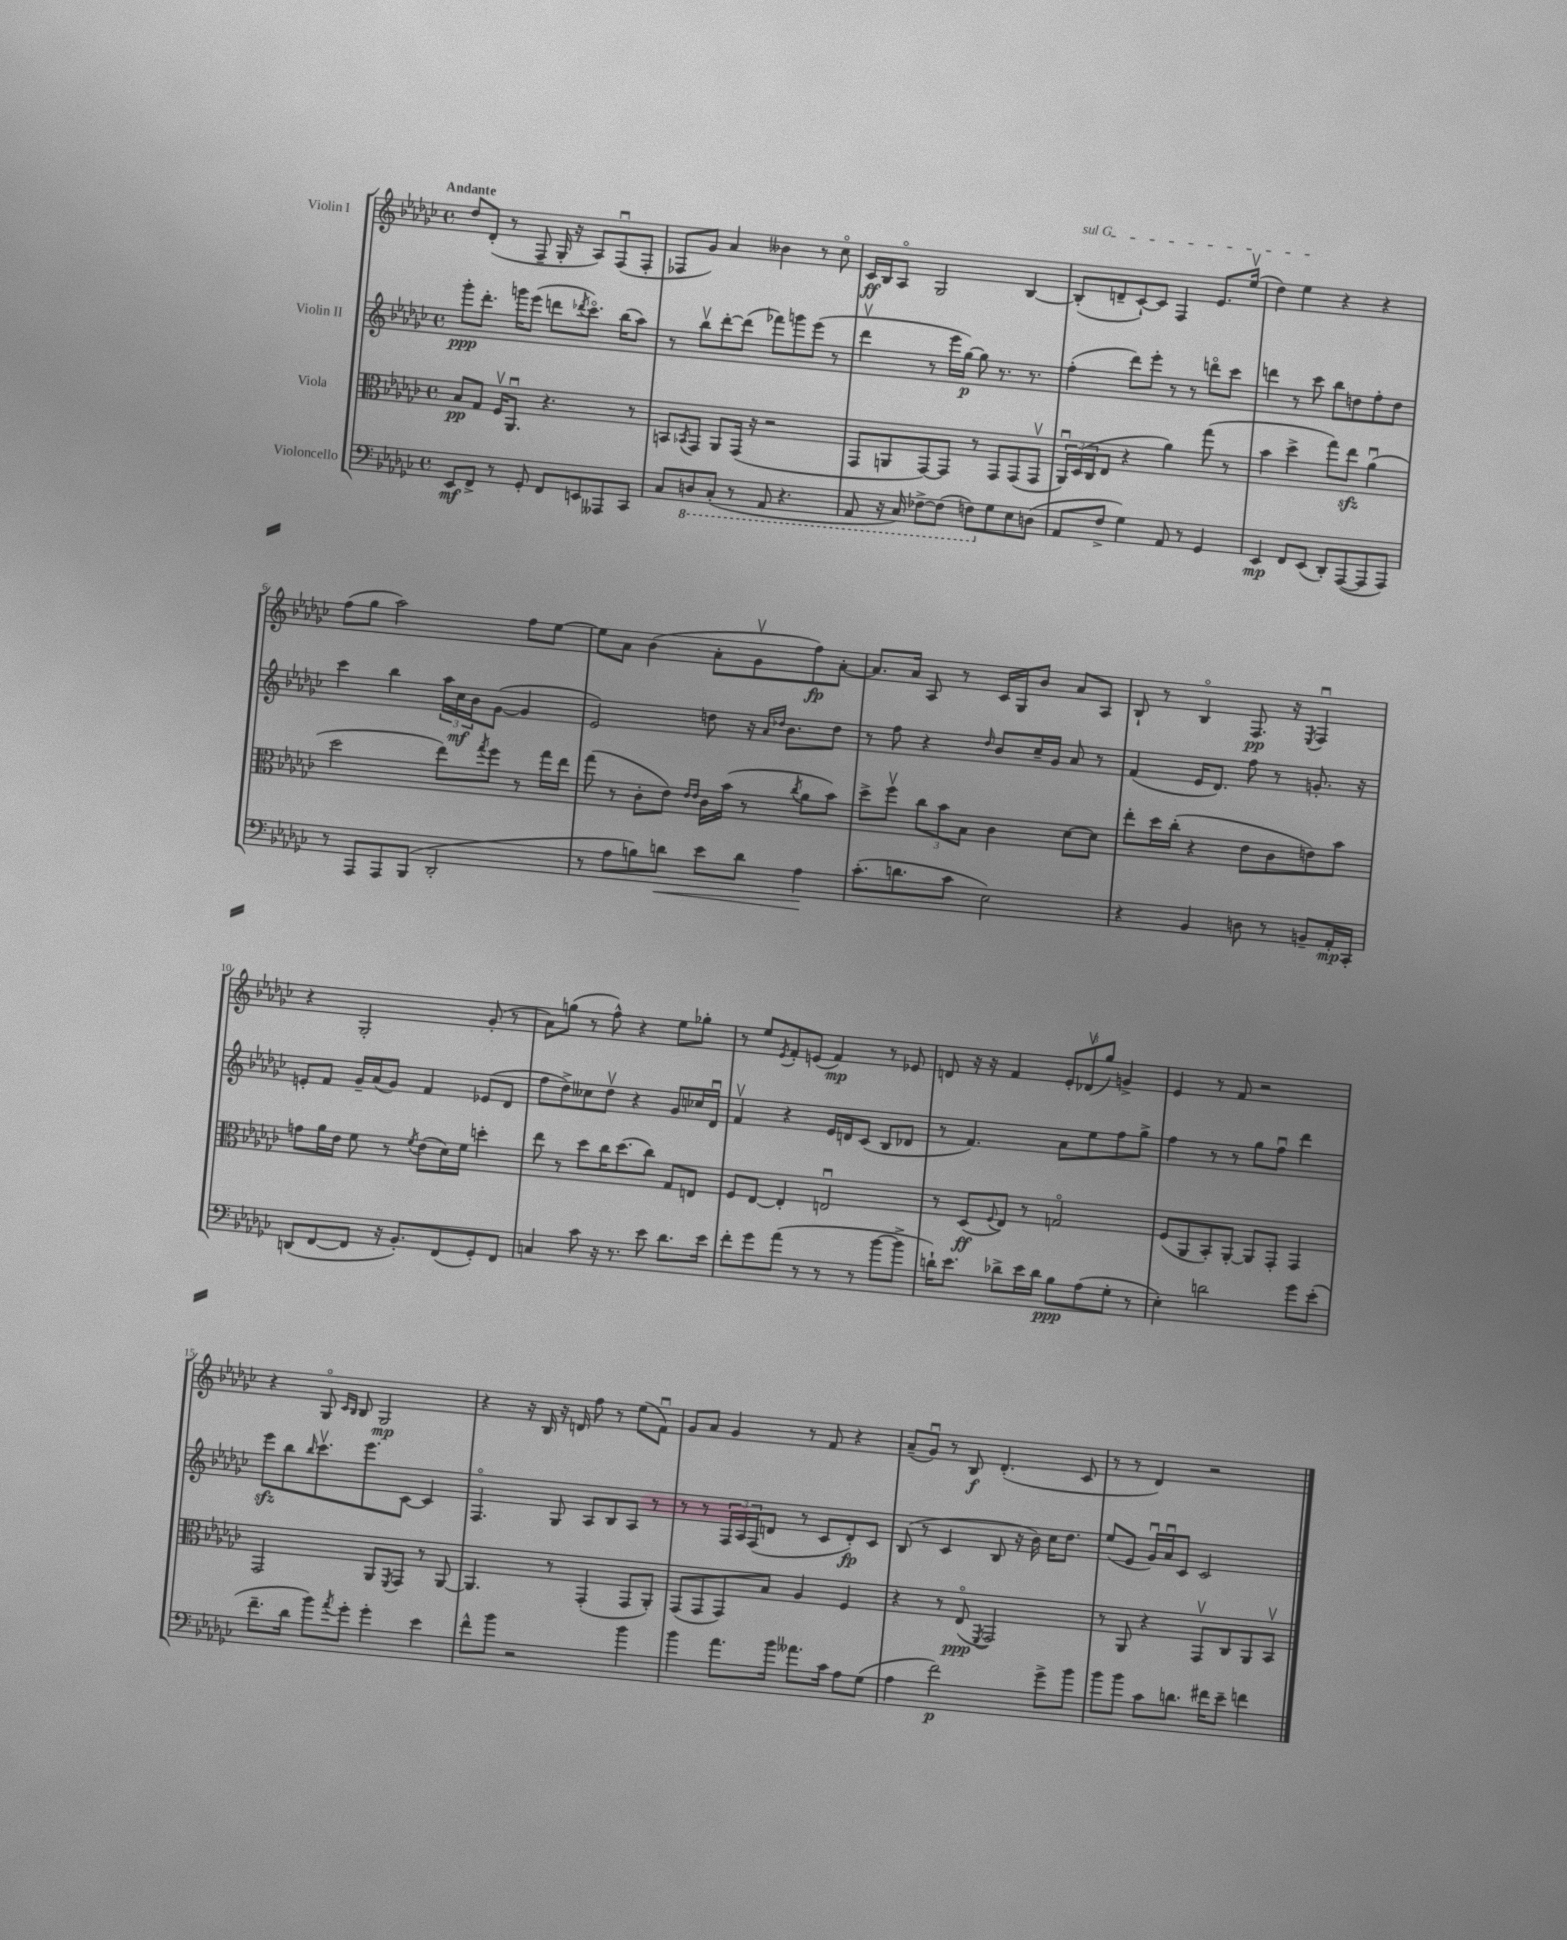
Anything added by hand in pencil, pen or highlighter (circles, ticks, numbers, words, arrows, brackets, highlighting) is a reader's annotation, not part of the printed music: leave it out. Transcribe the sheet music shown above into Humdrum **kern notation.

**kern	**kern	**kern	**kern
*staff4	*staff3	*staff2	*staff1
*clefF4	*clefC3	*clefG2	*clefG2
*k[b-e-a-d-g-c-]	*k[b-e-a-d-g-c-]	*k[b-e-a-d-g-c-]	*k[b-e-a-d-g-c-]
*M4/4	*M4/4	*M4/4	*M4/4
*met(c)	*met(c)	*met(c)	*met(c)
8EE-	8B-	8ggg-'	8dd-
8FF^	8G-	8.ddd-'	(8d-'
8r	16Fv	.	8r
.	8.AA-u	16ggg	.
8GG-'	.	(8eee-	8F~
8FF	4.r	8ddd	16G-'
.	.	.	16r
.	.	8qddd-	.
8EE	.	8.ccc-o)	8A-)
8AAA--	.	.	(8Fu
.	.	(16bb-	.
8CC-	8r	8aa-)	8F'
=	=	=	=
8C-	8BB	8r	8F-
.	8qBB-	.	.
8DD	8GG-	8bb-v	8g-)
(8CC-'	8AA-	[8ddd-'	4a-
8r	(16GG-	(8ddd-]	.
.	16r	.	.
8AAA-	2r	8fff-)	4b--
4.r	.	8ggg	.
.	.	(8eee-	8r
.	.	8r	8cc-o
=	=	=	=
8AAA-	8GG-	4ddd-v	16c-
.	.	.	16B-
16r	8AA	.	8A-o
16CC-)	.	.	.
[8FF-^	[8GG-)	8r	2G-
(8FF-]	8GG-]	16eee-	.
.	.	[16gg-)	.
8FF)	8r	8gg-]	.
8G-	8GG-	8.r	.
8E-	(8GG-	.	[4B-
.	.	8.r	.
(8D	8GG-v	.	.
=	=	=	=
8AA-	24AA-u)	(4ff'	(8B-']
.	(24D-	.	.
.	24C-	.	.
8F^	8E-	.	8d~
4G-)	4r	8ddd-)	[8c-`)
.	.	8eee-'	8c-]
8AA-	4a-)	8r	4F
8r	.	8r	.
4GG-	(8gg-	8dddo	8.e-
.	8r	8ccc-	.
.	.	.	(16ee-v
=	=	=	=
4EE-	4b-	4ddd	4dd-)
8FF	4dd-^	8r	4ee-
(8EE-	.	8ccc-	.
8DD-')	8gg-)	8bb-	4r
([8AAA-	8ee-	8dd	.
8AAA-]	(4a-u	8ff'	4r
8AAA-)	.	8dd	.
=	=	=	=
8r	2dd-	4ccc-	(8ff
8AAA-	.	.	8gg-
8AAA-	.	4bb-	2aa-)
(8BBB-	.	.	.
2DD-'	8ee-)	24aa-	.
.	.	24cc-	.
.	.	24b-	.
.	8qgg-	.	.
.	8ff	([8g-	.
.	8r	4g-]	8ff
.	16gg-	.	[8ee-
.	16ee-	.	.
=	=	=	=
8r	(8gg-	2e-)	8ee-]
8A-	8r	.	8a-
8B)	8c-'	.	(4b-
8d	8e-)	.	.
.	16qqe-	.	.
.	16qqe-	.	.
8e-	16c-	8dd	8a-'
.	(16b-	.	.
8d	8r	16r	8g-v
.	.	16qqa-	.
.	.	16qqdd-	.
.	.	8.b-	.
.	8qcc-	.	.
4A-	8a-	.	8ff)
.	8b-)	8dd-	[8a-'
=	=	=	=
(8.c-'	8dd-^	8r	8.a-]
.	8ffv	8ff	.
8.d	.	.	16a-
.	12cc-	4r	8A-
.	12b-	.	.
8c-	.	.	8r
.	12B-	.	.
.	.	16qqdd-	.
2E-)	4c-	8b-	16c-
.	.	.	16G-
.	.	16cc-~	8b-
.	.	16g-	.
.	[8d-	8a-	8a-
.	8d-]	8r	8A-
=	=	=	=
4r	8ee-'	(4f	8B-`
.	16dd-	.	8r
.	(16cc-'	.	.
4BB-	4r	16e-	4B-o
.	.	8.d-)	.
8D	8e-	8ff	8.F
8r	8c-	8r	.
.	.	.	16r
.	.	.	8qE-
8BB~	8e)	8.g'	4Fu
16AA-'	8b-	.	.
16CC-'	.	16r	.
=	=	=	=
(8DD	8g	8e'	4r
[8FF	16a-	8f	.
.	16e-	.	.
8FF]	8f	16g-~	2G-'
.	.	(16a-	.
16r	8r	8g-)	.
8.BB-')	.	.	.
.	8qf	.	.
.	(8e-	4f	.
(8FF	16d-)	.	.
.	16f	.	.
8GG-')	4dd'	(8e-	(8g-'
8FF	.	8d-	8r
=	=	=	=
4C	8ee-	8ff	8a-)
.	8r	8dd-^)	(8gg
8c-	8dd-	8cc--	8r
16r	16cc-	8dd-v	8ff^^)
8.r	(8.dd-	.	.
.	.	4r	4r
8e-	8cc-)	.	.
8.d-	8G-	8g-	8ee-
.	8E	16cc-	8gg-'
16e-	.	16d-u	.
=	=	=	=
8f'	8F	4fv	8r
8g-	[8E-	.	8ee-
.	.	.	8qe-
(8a-	4E-']	4r	8f'
8r	.	.	(8e
8r	2Eu	16e-	4f)
.	.	16d	.
8r	.	(8c-	.
[8b-	.	8B-	8r
8b-^]	.	8d-	8e-
=	=	=	=
16d`)	8r	8r	8d
8.e-	.	.	.
.	(8D-	4.f)	16r
.	.	.	16r
.	8qqF	.	.
8d-^	8E-)	.	4f
16e-	8r	.	.
16d-	.	.	.
8B-	2Go	8a-	12e-'
.	.	.	(12d-v
(8A-	.	8ee-	.
.	.	.	12gg-)
8G-'	.	8ff	4g^
8r	.	8gg-^	.
=	=	=	=
4E-')	(8F	4ff	4e-
.	8AA-	.	.
2d	8BB-')	8r	8r
.	[8AA-'	8r	8f
.	8AA-]	8gg-	2r
.	8GG-'	8ffu	.
8g-	4GG-	4ddd-	.
(8e-'	.	.	.
=	=	=	=
8.f~	2GG-	8eee-	4r
.	.	8bb-	.
16d-	.	.	.
.	.	16qqbb-	.
8b-)	.	8.ccc-v	8G-o
.	.	.	16qqc-
8qa-	.	.	16qqB-
8g-'	.	.	8B-
.	.	8.eee-	.
4g-'	8AA-	.	2G-
.	8qFF	.	.
.	8GG-	[8c-	.
4e-	8r	4c-]	.
.	[8AA-	.	.
=	=	=	=
8f^^	4.AA-]	4.Fo	4r
8b-	.	.	.
2r	.	.	16r
.	.	.	16B-
.	8r	8G-	16r
.	.	.	16d
.	(4GG-'	8A-	8ff
.	.	8B-	8r
4b-	8GG-	8A-	(8ee-
.	8AA-')	8r	8fu)
=	=	=	=
4b-	(8GG-	8r	8g-
.	8GG-	8r	8a-
8.a-	8GG-)	24F	4g-
.	.	24A-	.
.	.	(24F	.
.	8B-	8d	.
16b-	.	.	.
8.a--	4A-	8r	8r
.	.	8c-	8f
16c-	.	.	.
8A-	4F	8d')	4r
(8G-	.	8c-	.
=	=	=	=
4A-	4r	(8B-	(8a-~
.	.	8r	8g-u)
2f)	8r	4c-	8r
.	(8E-o	.	8B-
.	8qFF	.	.
.	2GG-)	8B-	(4.d-'
.	.	16r	.
.	.	16b-)	.
8g-^	.	16cc-	.
.	.	8.dd-	.
8b-	.	.	8c-
=	=	=	=
8b-	8r	(8ee-	8r
8b-	8AA-	8e-	8r
8c-	4r	16g-u)	4d-)
.	.	16a-u	.
8.d	.	8c-	.
.	8GG-v	2c-	2r
16f#	.	.	.
8e-~	8C-	.	.
4f	8AA-	.	.
.	8BB-v	.	.
==	==	==	==
*-	*-	*-	*-
